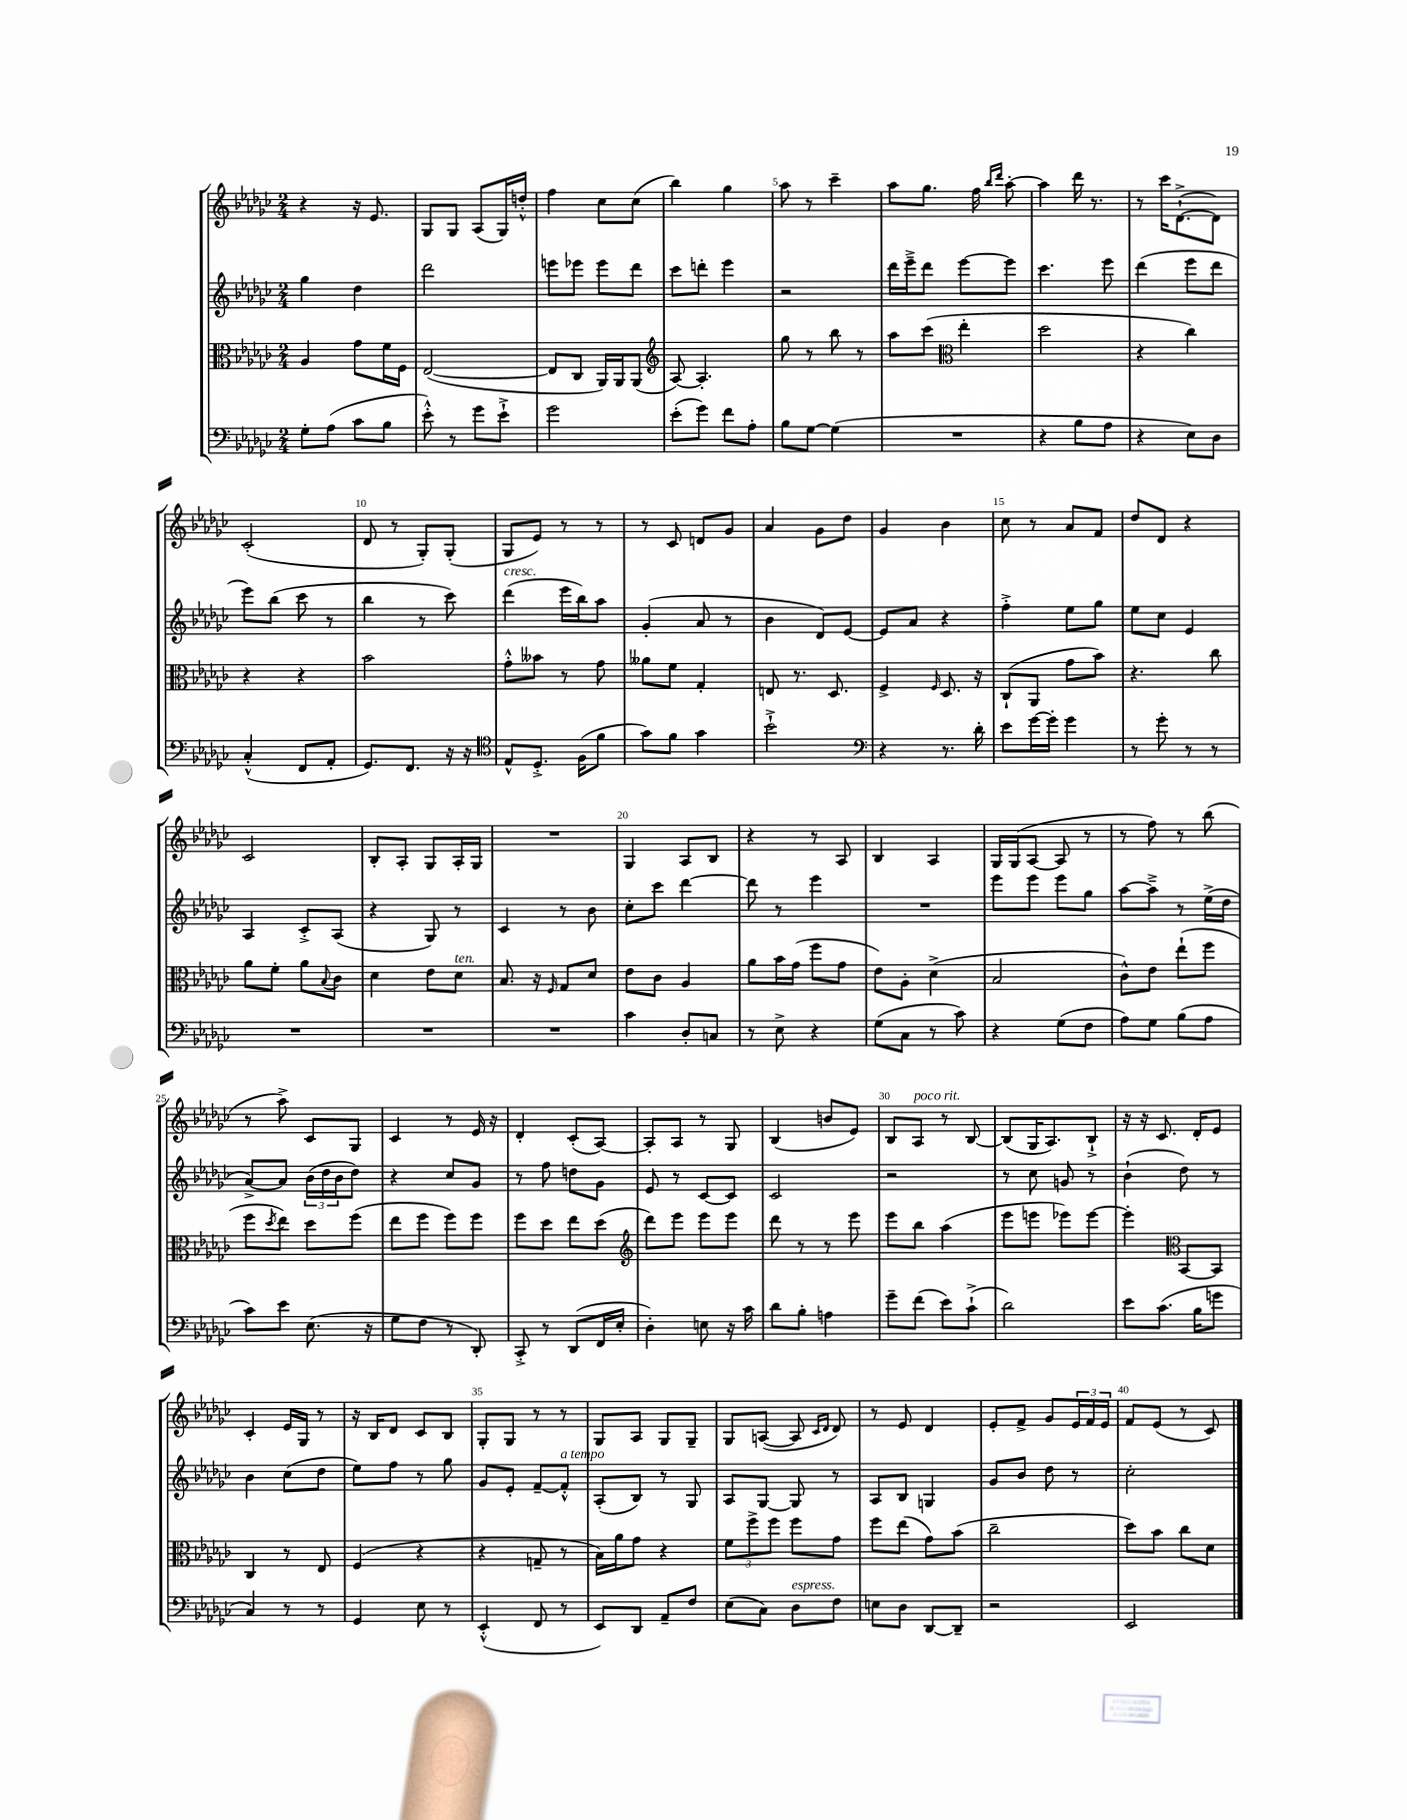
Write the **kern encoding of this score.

**kern	**kern	**kern	**kern
*staff4	*staff3	*staff2	*staff1
*clefF4	*clefC3	*clefG2	*clefG2
*k[b-e-a-d-g-c-]	*k[b-e-a-d-g-c-]	*k[b-e-a-d-g-c-]	*k[b-e-a-d-g-c-]
*M2/4	*M2/4	*M2/4	*M2/4
8G-'	4A-	4gg-	4r
(8A-	.	.	.
8c-	8g-	4dd-	16r
.	.	.	8.e-
8B-	16f	.	.
.	16F	.	.
=	=	=	=
8e-'^^)	([2E-	2ddd-	8G-
8r	.	.	8G-
8g-	.	.	(8A-
8e-`^	.	.	16G-)
.	.	.	16dd'^^
=	=	=	=
2g-	8E-]	8eee	4ff
.	8C-	8eee-	.
.	16AA-)	8eee-	8cc-
.	16AA-	.	.
.	(8AA-	8ddd-	(8cc-
=	=	=	=
*	*clefG2	*	*
(8e-'	[8A-)	8ccc-	4bb-)
8g-)	4.A-']	8ddd'	.
8f	.	4eee-	4gg-
8A-'	.	.	.
=	=	=	=
8B-	8gg-	2r	8aa-
[8G-	8r	.	8r
(4G-]	8bb-	.	4ccc-~
.	8r	.	.
=	=	=	=
2r	8aa-	16ddd-	8aa-
.	.	16eee-~^	.
.	(8ccc-	8ddd-	8.gg-
*	*clefC3	*	*
.	4ee-'	[8eee-	.
.	.	.	16ff
.	.	.	16qqbb-
.	.	.	16qqddd-
.	.	8eee-]	[8aa-'
=	=	=	=
4r	2dd-	4.ccc-	4aa-]
8B-	.	.	16ddd-
.	.	.	8.r
8A-	.	8eee-	.
=	=	=	=
4r	4r	(4ddd-	8r
.	.	.	16ccc-
.	.	.	([8.d-`^
8E-)	4cc-)	8eee-	.
8D-	.	8ddd-	8d-])
=	=	=	=
(4C-'^^	4r	8eee-)	(2c-'
.	.	(8bb-	.
8FF	4r	8ccc-	.
8AA-'	.	8r	.
=	=	=	=
8.GG-)	2b-	4bb-	8d-
.	.	.	8r
8.FF	.	.	.
.	.	8r	8G-')
16r	.	8ccc-)	(8G-'
16r	.	.	.
=	=	=	=
*clefC4	*	*	*
8E-^^	8g-'^^	(4ddd-	8G-
8.D-'^	8b--	.	8e-)
.	8r	16eee-	8r
(16F	.	16bb-)	.
8f	8g-	8aa-	8r
=	=	=	=
8g-)	8a--	(4g-'	8r
8f	8f	.	8c-
4g-	4G-'	8a-	8d
.	.	8r	8g-
=	=	=	=
2b-`^	8E	4b-	4a-
.	8.r	.	.
.	.	8d-)	8g-
.	8.D-	.	.
.	.	[8e-	8dd-
=	=	=	=
*clefF4	*	*	*
4r	4F^	8e-]	4g-
.	.	8a-	.
.	16qqF	.	.
8.r	8.D-	4r	4b-
16d-'	16r	.	.
=	=	=	=
8e-	(8C-`	4ff'^	8cc-
[16g-	8AA-	.	8r
16g-']	.	.	.
4g-	8g-	8ee-	8a-
.	8b-)	8gg-	8f
=	=	=	=
8r	4.r	8ee-	8dd-
8g-'	.	8cc-	8d-
8r	.	4e-	4r
8r	8cc-	.	.
=	=	=	=
2r	8a-	4A-	2c-
.	8f'	.	.
.	8a-	8c-'^	.
.	8qqB-	.	.
.	8c-	(8A-	.
=	=	=	=
2r	4d-	4r	8B-'
.	.	.	8A-'
.	8e-	8G-)	8G-
.	8d-	8r	16A-'
.	.	.	16G-
=	=	=	=
2r	8.B-	4c-	2r
.	16r	.	.
.	16qqF	.	.
.	8G-	8r	.
.	8d-	8b-	.
=	=	=	=
4c-	8e-	8cc-'	4G-
.	8c-	8ccc-	.
8D-'	4A-	[4ddd-	8A-
8C	.	.	8B-
=	=	=	=
8r	8a-	8ddd-]	4r
8E-^	16b-	8r	.
.	(16g-	.	.
4r	8ff	4eee-	8r
.	8g-	.	8A-
=	=	=	=
(8G-	8e-)	2r	4B-
8C-	8A-'	.	.
8r	(4d-^	.	4A-
8c-)	.	.	.
=	=	=	=
4r	2B-	8eee-	16G-
.	.	.	(16G-
.	.	8eee-	[8A-
(8G-	.	8eee-	8A-]
8F	.	8gg-	8r
=	=	=	=
8A-)	8c-^^)	[8aa-	8r
8G-	8e-	8aa-~^]	8ff)
(8B-	(8ee-`	8r	8r
8A-	8ff	(16ee-^	(8bb-
.	.	16dd-	.
=	=	=	=
8c-)	8ff	[8a-^)	8r
.	8qdd-	.	.
8e-	8ee-)	8a-]	8aa-^)
(8.E-	8dd-	(24b-	8c-
.	.	24dd-	.
.	.	24b-	.
.	(8ff	8dd-)	8G-
16r	.	.	.
=	=	=	=
8G-	8ee-	4r	4c-
8F	8ff	.	.
8r	8ff)	8cc-	8r
8DD-')	8ff	8g-	16e-
.	.	.	16r
=	=	=	=
8CC-'^	8ff	8r	4d-'
8r	8dd-	8ff	.
(8DD-	8ee-	8dd	(8c-'
16FF	(8dd-	8g-	[8A-)
16E-'	.	.	.
=	=	=	=
*	*clefG2	*	*
4D-')	8ddd-)	8e-	8A-']
.	8eee-	8r	8A-
8E	8eee-	[8c-	8r
16r	8eee-	8c-]	8G-
16c-	.	.	.
=	=	=	=
8d-	8ddd-	2c-	(4B-
8B-'	8r	.	.
4A	8r	.	8b
.	8eee-	.	8e-)
=	=	=	=
8g-~	8eee-	2r	8B-
(8f	8bb-	.	8A-
8e-)	(4aa-	.	8r
(8c-`^	.	.	[8B-
=	=	=	=
2d-)	8eee-	8r	(8B-]
.	8eee	8cc-	16G-
.	.	.	8.A-)
.	8eee-)	8g	.
.	[8eee-	8r	8B-`^
=	=	=	=
8e-	4eee-']	(4b-`	16r
.	.	.	16r
(8.c-	.	.	8.c-
*	*clefC3	*	*
.	[8BB-	8dd-)	.
16B-	.	.	16d-'
8g	8BB-]	8r	8e-
=	=	=	=
4C-)	4C-	4b-	4c-'
8r	8r	(8cc-	16e-
.	.	.	16G-
8r	8E-	8dd-	8r
=	=	=	=
4GG-	(4F	8ee-)	16r
.	.	.	16B-
.	.	8ff	8d-
8E-	4r	8r	8c-
8r	.	8gg-	8B-
=	=	=	=
(4EE-'^^	4r	8g-	8G-'
.	.	8e-'	8G-
8FF	8G~	[8f~	8r
8r	8r	8f'^^]	8r
=	=	=	=
8EE-)	16B-)	(8A-'	8G-
.	16a-	.	.
8DD-	8g-	8B-)	8A-
8AA-~	4r	8r	8G-
8F	.	8G-	8G-~
=	=	=	=
(8E-	12f	8A-	8G-
.	12ff^	.	.
8C-)	.	[8G-	([8A
.	12ff	.	.
8D-	8ff	8G-]	8A]
.	.	.	16qqc-
.	.	.	16qqd-
8F	8g-	8r	8d-)
=	=	=	=
8E	8ff	8A-	8r
8D-	(8ee-	8B-	8e-
[8DD-	8g-)	4G	4d-
8DD-~]	(8b-	.	.
=	=	=	=
2r	2cc-~	8g-	8e-'
.	.	8b-	8f^
.	.	8dd-	8g-
.	.	8r	24e-
.	.	.	24f
.	.	.	24e-
=	=	=	=
2EE-	8dd-)	2cc-'	8f
.	8b-	.	(8e-
.	8cc-	.	8r
.	8d-	.	8c-)
==	==	==	==
*-	*-	*-	*-
